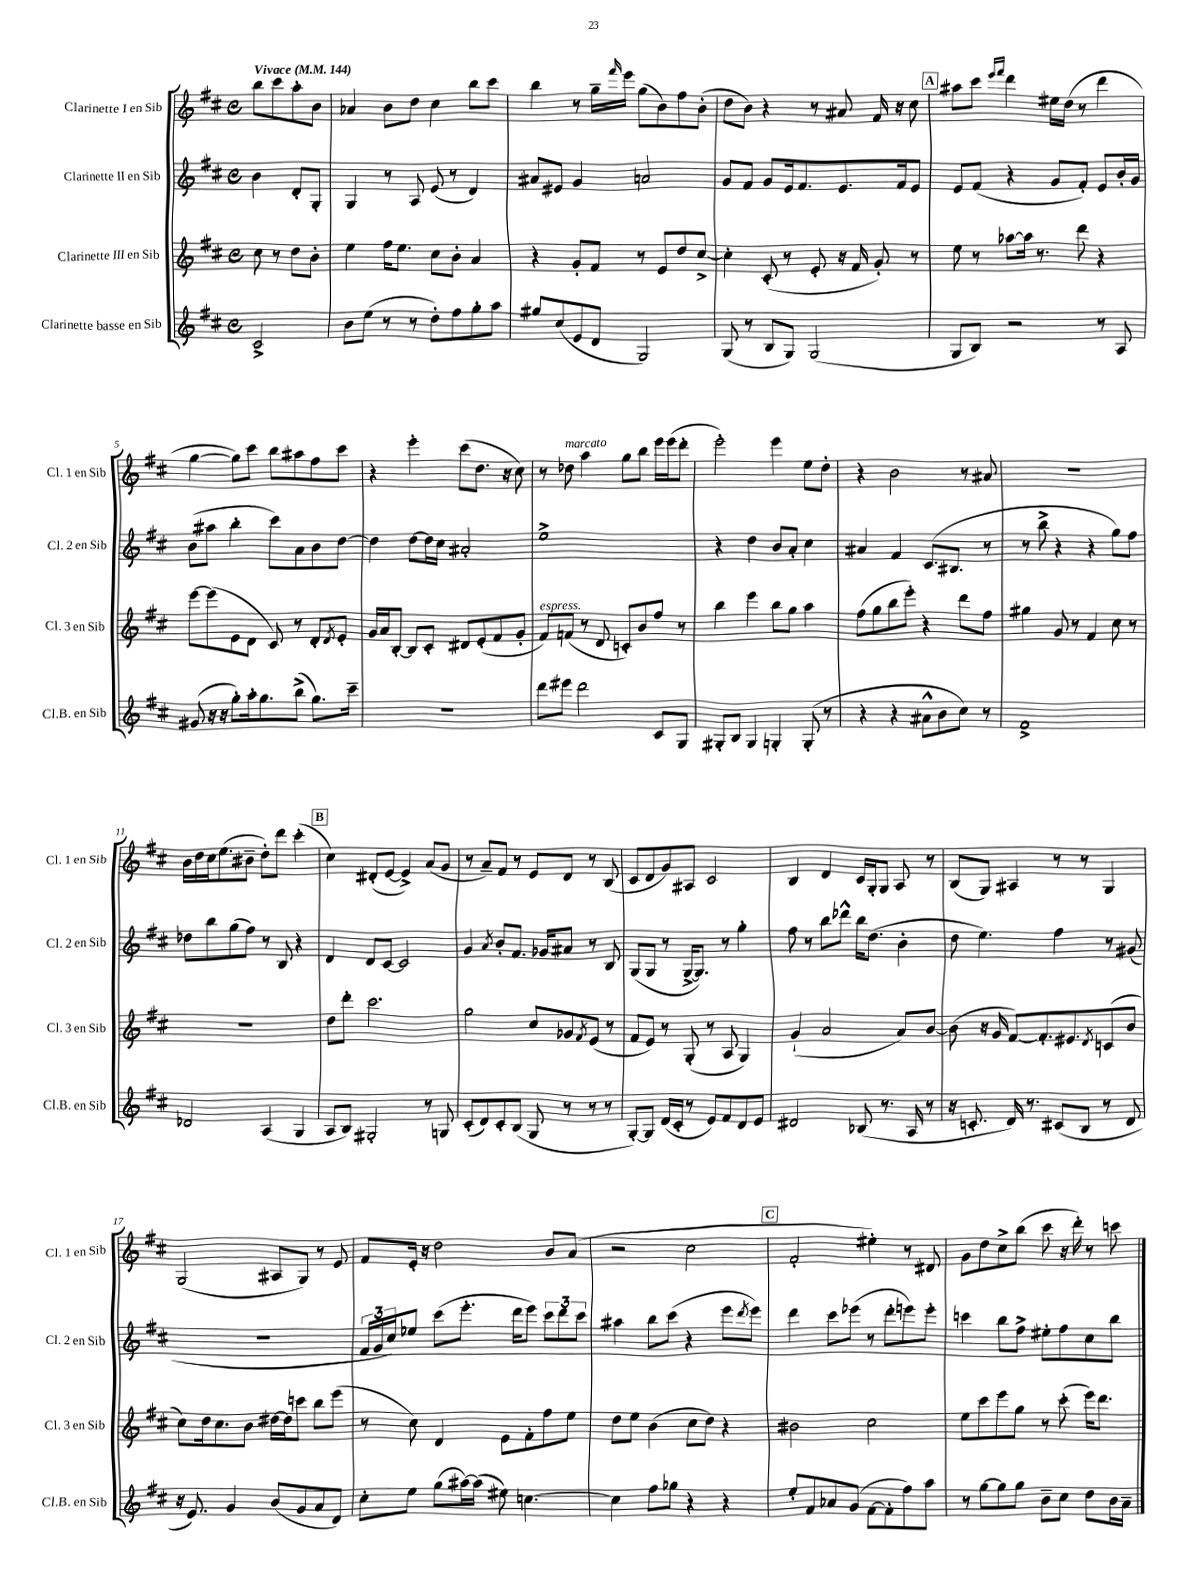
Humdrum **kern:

**kern	**kern	**kern	**kern
*part4	*part3	*part2	*part1
*staff4	*staff3	*staff2	*staff1
*I"Clarinette basse en Sib	*I"Clarinette III en Sib	*I"Clarinette II en Sib	*I"Clarinette I en Sib
*I'Cl.B. en Sib	*I'Cl. 3 en Sib	*I'Cl. 2 en Sib	*I'Cl. 1 en Sib
*clefG2	*clefG2	*clefG2	*clefG2
*k[f#c#]	*k[f#c#]	*k[f#c#]	*k[f#c#]
*M4/4	*M4/4	*M4/4	*M4/4
*met(c)	*met(c)	*met(c)	*met(c)
*MM144	*MM144	*MM144	*MM144
=	=	=	=
!	!	!	!LO:TX:a:B:t=Vivace
2c#^/	8cc#\	4b\	8bb\L
.	8r	.	8ccc#\
.	8dd\L	8d'/L	8aa'\
.	8b'\J	8G'/J	8b\J
=1	=1	=1	=1
8b\L	4ee\	4G/	4a-X/
(8ee\J	.	.	.
8r	16ff#\KL	8r	8b\L
.	8.ee\J	.	.
8r	.	8A/	8dd\J
8dd'\L)	8cc#\L	(8e/	4cc#\
8ff#\	8b'\J	8r	.
8gg'\	4a/	4d/)	8bb\L
8aa\J	.	.	8ccc#\J
=2	=2	=2	=2
8gg#X/L	4r	8a#X/L	4bb\
(8cc#/	.	8e#X/J	.
8e/	8g'/L	4g/	8r
8d/J	8f#/J	.	16gg~\LL
.	.	.	16qqfff#/
.	.	.	16eee\JJ
2G/)	8r	2an/	(8gg\L
.	8e/L	.	8b\)
.	8dd/	.	8ff#\
.	[8cc#^/J	.	(8b'\J
=3	=3	=3	=3
(8G/	4cc#'\]	8g/L	8dd\L
8r	.	8f#/J	8b\J)
8B/L	(8c#'/	8g/L	4r
8G/J)	8r	16e/k	.
.	.	8.f#/	.
(2G/	8e'/	.	8r
.	16r	8.e/	8a#X/
.	16f#/	.	.
.	8g'/)	.	16f#/
.	.	16f#/k	16r
.	8r	8e/J	8cc#\
!!LO:REH:place=s1:t=A
=4	=4	=4	=4
8G/L	8ee\	8e/L	8aa#X\L
8B/J)	8r	(8f#/J	8ccc#\J
.	.	.	16qqeee/LL
.	.	.	16qqfff#/JJ
2r	[8aa-X\L	4r	4ddd\
.	16aa-\Jk]	.	.
.	8.r	.	.
.	.	8g/L	16ee#X\LL
.	.	.	(16dd\JJ
.	8ddd\	8f#'/J)	8r
8r	4r	8e/L	4ddd\
8A/	.	16b'/L	.
.	.	16g/JJ	.
!!LO:LB:g=z
=5	=5	=5	=5
(8g#X/	[8eee\L	(8b\L	[4gg\
16r	(8eee\]	8aa#X\J	.
16r	.	.	.
8gg'\L)	8e\	4bb'\	8gg\L])
16aa'\k	8d\J	.	8ccc#\J
8.gg\	.	.	.
.	8c#/)	8ccc#\L)	8bb\L
(8bb^\J	8r	8a\	8aa#X\
8.gg\L)	8d'/L	8b\	8ff#\
.	8qd/	.	.
.	8e'/J	[8dd\J	8ccc#\J
16ccc#~\Jk	.	.	.
=6	=6	=6	=6
1r	16g/LL	4dd\]	4r
.	16a/J	.	.
.	[8B'/J	.	.
.	8B/L]	[8dd\L	4eee'\
.	8c#'/J	16dd\L]	.
.	.	16cc#\JJ	.
.	8d#X/L	2a#X'/	(8ccc#\L
.	(8e'/	.	8.dd\J
.	8f#/	.	.
.	.	.	16r
.	8g'/J	.	8cc#\)
=7	=7	=7	=7
!	!LO:TX:a:i:t=espress.	!	!
8ddd\L	8f#/L)	1ee^	8r
!	!	!	!LO:TX:a:i:t=marcato
8eee#X\J	(8fn/J	.	8dd-X\
2ddd\	8r	.	4aa\
.	8d/	.	.
.	8cn'/L)	.	8gg\L
.	8b/	.	8bb\J
8c#/L	8ff#/J	.	16eee\LL
.	.	.	(16eee\J
8G/J	8r	.	8ddd'\J
=8	=8	=8	=8
8G#X'/L	4bb\	4r	2eee'\)
8B/J	.	.	.
4G#/	4eee\	4dd\	.
4Gn'/	8bb\L	8b/L	4eee\
.	8gg\J	8a'/J	.
(8G'/	4aa\	4cc#\	8ee\L
8r	.	.	8dd'\J
=9	=9	=9	=9
4r	(8ff#\L	4a#X/	4r
.	8gg\	.	.
4r	8bb\	4f#/	2b\
.	8eee'\J)	.	.
8a#X^^\L	4r	(8.c#/L	.
8b\	.	.	.
.	.	8.B#X/J	.
8cc#\J)	8ddd\L	.	8r
8r	8ff#\J	8r	8a#X/
=10	=10	=10	=10
1f#^	4gg#X\	8r	1r
.	.	8bb^\	.
.	8g/	4r	.
.	8r	.	.
.	4f#/	4r	.
.	8cc#\	8gg\L)	.
.	8r	8ff#\J	.
!!LO:LB:g=z
=11	=11	=11	=11
2d-X/	1r	8dd-X\L	16b\LL
.	.	.	16dd\
.	.	8bb\	16cc#\J
.	.	.	(8.ee\
.	.	(8gg\	.
.	.	8ff#\J)	8b#X~\J
(4A/	.	8r	8dd'\L)
.	.	8B/	8ddd\J
4G/	.	4r	(4ccc#'\
!!LO:REH:place=s1:t=B
=12	=12	=12	=12
8A/L	8dd\L	4d/	4cc#\)
8B/J)	8ddd'\J	.	.
2G#X'/	2.ccc#\	8d/L	(8d#X'/L
.	.	[8c#/J	[8e/J
.	.	2c#/]	4e^/])
8r	.	.	(8a/L
8Gn/	.	.	8g/J
=13	=13	=13	=13
(8c#'/L	2gg\	4g/	8r
8d/)	.	.	8a~/L)
.	.	8qa/	.
8c#'/	.	8b'/L	8f#/J
(8B/J	.	8.f#/J	8r
8G/	8cc#/L	.	8e/L
.	.	16g-X/KL	.
8r	8g-X/	8a#X/J	8d/J
.	8qf#/	.	.
8r	(8e/J	8r	8r
8r	8r	8B/	(8B/
=14	=14	=14	=14
[8G'/L)	8f#/L	(8G/L	8c#/L
8G/J]	8e/J)	8G/J	8d/
(16d/LL	8r	8r	8g/)
16c#'/JJ	.	.	.
8r	(8G'/	[16G^/KL	8A#X/J
.	.	8.G/J])	.
8e/L)	8r	.	2c#/
8f#/	8A/	8r	.
8d/	4G/)	4gg'\	.
8e/J	.	.	.
=15	=15	=15	=15
2d#X/	(4g`/	8ff#\	4B/
.	.	8r	.
.	2a/	8bb\L	4d/
.	.	8ddd-X^^\J	.
(8B-X/	.	16bb\KL	16c#/LL
.	.	(8.dd\J	16G'/J
8.r	.	.	8G/J
.	8a/L)	4b'\	8A/
16A/	.	.	.
8r	[8b/J	.	8r
=16	=16	=16	=16
16r	(8b\]	8dd\	(8B/L
8.cn'/	.	.	.
.	16r	4.ee\)	8G/J)
.	16g/	.	.
16d/)	[8f#/L)	.	4A#X/
8.r	.	.	.
.	8.f#'/]	.	.
(8c#X/L	.	4ff#\	8r
.	8.e#X/	.	.
8B/J	.	.	8r
.	8qd/	.	.
8r	(8cn/	8r	4G/
8d/	8b/J	(8g#X/	.
!!LO:LB:g=z
=17	=17	=17	=17
16r	8cc#\L)	1r	(2G/
8.e/)	.	.	.
.	16dd\k	.	.
.	8.cc#\	.	.
4g/	.	.	.
.	8b\J	.	.
(8b/L	[16dd#X\LL	.	8A#X/L
.	16dd#\J]	.	.
8g/	8cccn\J	.	8G/J)
8a/	8bb\L	.	8r
8d/J)	(8eee\J	.	8e/
=18	=18	=18	=18
8cc#'\L	8r	24f#/LL	8f#/L
.	.	24g/	.
.	.	24cc#/J)	.
8ee\J	8cc#\)	8ee-X/J	16e'/Jk
.	.	.	16r
(8gg\L	4d/	(8ccc#\L	2dd\
[16aa#X\L)	.	8.eee'\J	.
(16aa#\JJ]	.	.	.
8ee#X\)	8e\L	.	.
.	.	16ddd\KL	.
[4.ccn\	8f#'\	8eee\J)	.
.	8ff#\	12ccc#\L	8b/L
.	.	12ddd\	.
.	8ee\J	.	(8a/J
.	.	12ccc#\J	.
=19	=19	=19	=19
4cc\]	8dd\L	4aa#X\	2r
.	8ee\J	.	.
8ff#\L	(4b\	8bb\L	.
8gg-X\J	.	(8ccc#\J	.
4r	8cc#\L	4r	2cc#\
.	8dd\J)	.	.
4r	4r	8eee\L	.
.	.	8qddd/	.
.	.	8eee\J)	.
!!LO:REH:place=s1:t=C
=20	=20	=20	=20
8ee'/L	2b#X\	4ddd\	2f#'/
8f#/	.	.	.
8a-X/	.	8ccc#\L	.
(8g/J	.	(8eee-X\J	.
[8f#\L	2cc#\	8r	4ee#X'\)
8f#'\]	.	8ddd'\L	.
8ff#\)	.	8eeen\)	8r
8aa\J	.	8eee'\J	8d#X/
=21	=21	=21	=21
8r	8ee\L	4cccn\	8g\L
[8gg\L	8ccc#\	.	8dd\
8gg\]	8eee\	8bb\L	8cc#^\
8gg\J	8gg\J	8ff#^\J	(8bb\J
8b~\L	8r	8ee#X'\L	8ccc#\
8cc#\J	(8ccc#'\	8ff#\	16r
.	.	.	16ddd'\)
8dd\L	16eee\KL)	8cc#\	8r
.	8.ddd\J	.	.
16b\L	.	8bb\J	8cccn\
16a~\JJ	.	.	.
==	==	==	==
*-	*-	*-	*-
